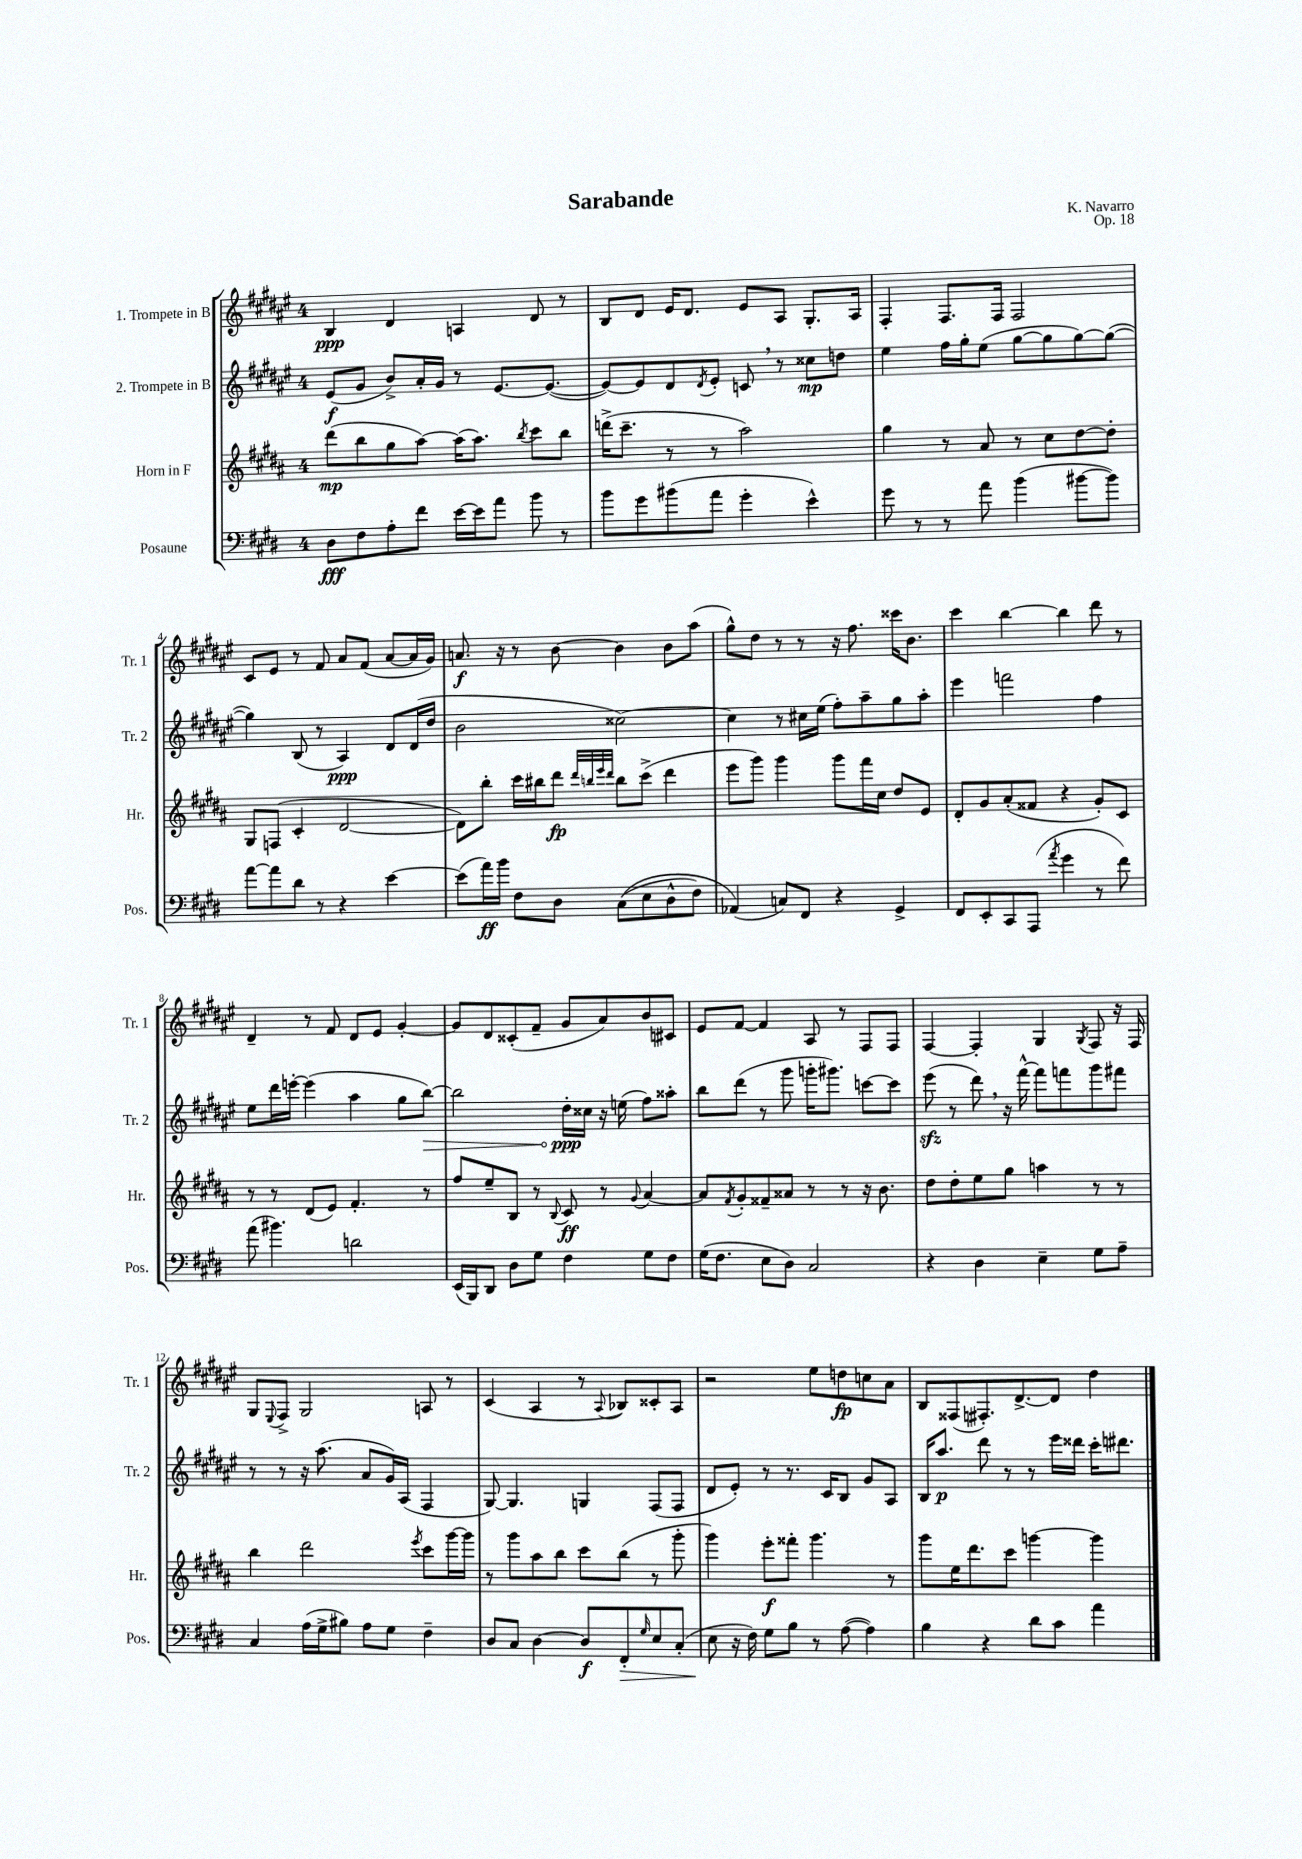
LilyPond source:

\header { title = "Sarabande" composer = "K. Navarro" opus = "Op. 18" }
<<
\new StaffGroup <<
\new Staff = "s0" \with { instrumentName = "1. Trompete in B" shortInstrumentName = "Tr. 1" } {
    \clef treble \key fis \major \once \override Staff.TimeSignature.style = #'single-digit \time 4/4
    b4\ppp dis'4 a4 dis'8 r8 |
    b8 dis'8 eis'16 dis'8. eis'8 ais8 gis8.-. ais16 |
    fis4-. fis8. fis16 fis2 |
    cis'8 eis'8 r8 fis'8 ais'8 fis'8( ais'8~ ais'16 gis'16) |
    a'8.\f r16 r8 b'8~ b'4 b'8 ais''8( |
    gis''8-^) dis''8 r8 r8 r16 fis''8. cisis'''16 b'8. |
    cis'''4 b''4~ b''4 dis'''8 r8 |
    dis'4-- r8 fis'8 dis'8 eis'8 gis'4~-. |
    gis'8 dis'8 cisis'8-.( fis'8-- gis'8 ais'8) b'8 cis'8 |
    eis'8 fis'8~ fis'4 ais8 r8 fis8 fis8 |
    fis4~ fis4-. gis4 \acciaccatura { gis8 } fis8 r16 fis16 |
    gis8 \appoggiatura { eis8 } fis8-> gis2 a8 r8 |
    cis'4( ais4 r8 \appoggiatura { ais8 } bes8) cisis'8-. ais8 |
    r2 eis''8 d''8\fp c''8 ais'8 |
    b8 fisis8( fis8.-.) dis'8.~-> dis'8 dis''4 \bar "|." |
}
\new Staff = "s1" \with { instrumentName = "2. Trompete in B" shortInstrumentName = "Tr. 2" } {
    \clef treble \key fis \major \once \override Staff.TimeSignature.style = #'single-digit \time 4/4
    eis'8\f( gis'8 b'8->) ais'16-. gis'16 r8 eis'8.~ eis'8.~( |
    eis'8~) eis'8 dis'8 \acciaccatura { dis'8 } eis'8-. c'8 \breathe r8 cisis''8\mp d''8 |
    eis''4 fis''16 gis''16-. eis''8( gis''8~ gis''8 gis''8~) gis''8~( |
    gis''4) b8( r8 ais4\ppp) dis'8 dis'16( dis''16 |
    b'2 cisis''2~) |
    cisis''4 r8 cis''16 eis''16( fis''8-.) ais''8-- gis''8 ais''8-. |
    eis'''4 f'''2 fis''4 |
    eis''8 dis'''16 e'''16~-. e'''4( ais''4 gis''8 \once \override Hairpin.circled-tip = ##t b''8~\>) |
    b''2 dis''16-.\ppp\! cisis''16 r16 e''16( fis''8) aisis''8-. |
    b''8 dis'''8( r8 gis'''8 g'''16-. gis'''8.) c'''8~ c'''8 |
    eis'''8\sfz( r8 dis'''8) \breathe r16 fis'''16~-^ fis'''8 f'''8 gis'''8 fis'''8 |
    r8 r8 r16 ais''8.( ais'8 gis'16) ais16( fis4 |
    gis8~) gis4. g4 fis8( fis8 |
    dis'8 eis'8-.) r8 r8. cis'16 b8 gis'8 ais8 |
    b16 ais''8.\p dis'''8 r8 r8 eis'''16 disis'''16 cis'''16-. dis'''8. \bar "|." |
}
\new Staff = "s2" \with { instrumentName = "Horn in F" shortInstrumentName = "Hr." } {
    \clef treble \key b \major \once \override Staff.TimeSignature.style = #'single-digit \time 4/4
    dis'''8\mp( b''8 gis''8 ais''8~) ais''16( ais''8.) \acciaccatura { b''8 } cis'''8 b''8 |
    d'''16->( cis'''8.-- r8 r8 ais''2) |
    gis''4 r8 ais'8 r8 cis''8 dis''8~ dis''8-. |
    gis8 f8( cis'4-. dis'2~ |
    dis'8) b''8-. cis'''16 bis''16 dis'''8\fp \grace { dis'''32 b''32 e'''32 dis'''32 } b''8 cis'''8->( dis'''4 |
    e'''8 gis'''8) gis'''4 gis'''8 fis'''16 cis''16 dis''8 e'8 |
    dis'8-. gis'8 ais'8-.( fisis'8 r4 gis'8-.) cis'8 |
    r8 r8 dis'8( e'8) fis'4.-. r8 |
    fis''8 e''8-- b8 r8 \appoggiatura { b8 } cis'8\ff r8 \appoggiatura { gis'8 } ais'4~ |
    ais'8 \acciaccatura { fis'8 } gis'8-. fisis'8-- aisis'8 r8 r8 r16 b'8. |
    dis''8 dis''8-. e''8 gis''8 a''4 r8 r8 |
    b''4 dis'''2 \acciaccatura { e'''8 } cis'''8 gis'''16~ gis'''16 |
    r8 gis'''8 ais''8 b''8 cis'''8 b''8( r8 gis'''8-. |
    gis'''4) e'''8-.\f fisis'''8-. gis'''4. r8 |
    gis'''8 e''16 dis'''8. cis'''8 g'''4~ g'''4 \bar "|." |
}
\new Staff = "s3" \with { instrumentName = "Posaune" shortInstrumentName = "Pos." } {
    \clef bass \key e \major \once \override Staff.TimeSignature.style = #'single-digit \time 4/4
    dis8\fff fis8 a8-. fis'8 e'16~ e'16 a'8 b'8 r8 |
    b'8 gis'8 bis'8( a'8 gis'4-. e'4-^) |
    gis'8 r8 r8 a'8 b'4( bis'8~ bis'8) |
    a'8~ a'8 dis'8 r8 r4 e'4~ |
    e'8( a'16\ff) b'16 fis8 dis8 cis8(\( e8 dis8-^ fis8) |
    aes,4(\) c8) fis,8 r4 gis,4-> |
    fis,8 e,8-. cis,8 a,,8( \acciaccatura { a'8 } gis'4 r8 fis'8) |
    a'8( bis'4.) d'2 |
    e,16( b,,16) dis,8 dis8 gis8 fis4 gis8 fis8 |
    gis16( fis8. e8 dis8) cis2 |
    r4 dis4 e4-- gis8 a8-- |
    cis4 a16( gis16-> bis8) a8 gis8 fis4-- |
    dis8 cis8 dis4~ dis8\f fis,8-.\> \grace { gis16 } e8 cis8-.( |
    e8\! r16 fis16) gis8 b8 r8 a8~( a4) |
    b4 r4 dis'8 cis'8 a'4 \bar "|." |
}
>>
>>
